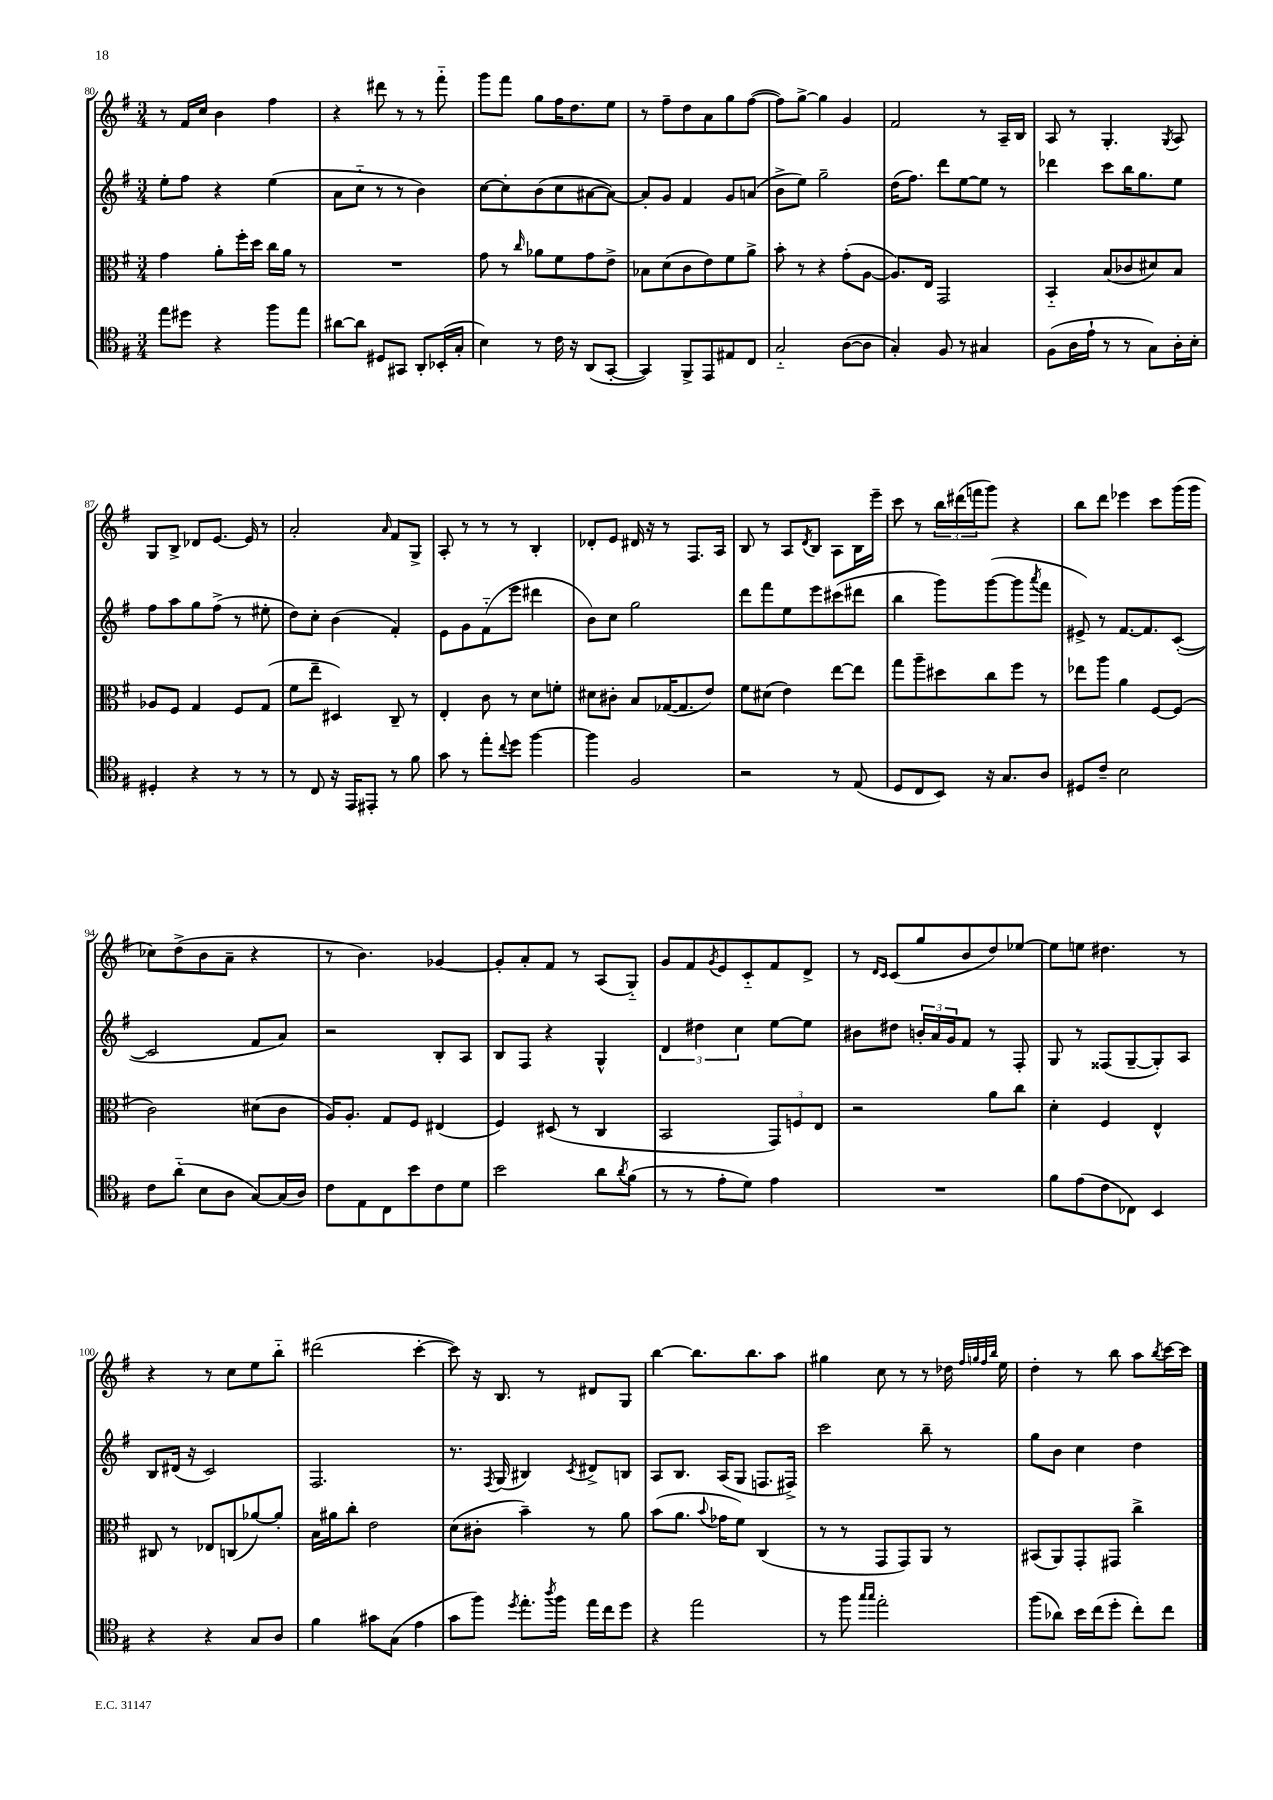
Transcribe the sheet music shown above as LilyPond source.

<<
\new StaffGroup <<
\new Staff = "s0" {
    \clef treble \key g \major \numericTimeSignature \time 3/4
    r8 fis'16 c''16 b'4 fis''4 |
    r4 dis'''8 r8 r8 fis'''8-_ |
    g'''8 fis'''8 g''8 fis''16 d''8. e''8 |
    r8 fis''8-- d''8 a'8 g''8 fis''8~( |
    fis''8) g''8~-> g''4 g'4 |
    fis'2 r8 a16-- b16 |
    a8 r8 g4.-. \acciaccatura { g8 } a8 |
    g8 b8-> des'8 e'8.~ e'16 r8 |
    a'2-. \grace { a'16 } fis'8 g8-> |
    a8-. r8 r8 r8 b4-. |
    des'8-. e'8 dis'16 r16 r8 fis8. a16 |
    b8 r8 a8 \acciaccatura { d'8 } b8 a8 b16 e'''16-- |
    c'''8 r8 \tuplet 3/2 { b''16 dis'''16( f'''16 } g'''8) r4 |
    b''8 d'''8 ees'''4 c'''8 g'''16( g'''16 |
    ces''8) d''8->( b'8 a'8-- r4 |
    r8 b'4.) ges'4~ |
    ges'8-. a'8-. fis'8 r8 a8( g8-_) |
    g'8 fis'8 \acciaccatura { g'8 } e'8 c'8-_ fis'8 d'8-> |
    r8 \grace { d'16 c'16 } c'8( g''8 b'8 d''8) ees''8~ |
    ees''8 e''8 dis''4. r8 |
    r4 r8 c''8 e''8 b''8-_ |
    dis'''2( c'''4~-. |
    c'''8) r16 b8. r8 dis'8 g8 |
    b''4~ b''8. b''8. a''8 |
    gis''4 c''8 r8 r8 des''16 \grace { fis''32 g''32 fis''32 b''32 } e''16 |
    d''4-. r8 b''8 a''8 \acciaccatura { b''8 } c'''16~ c'''16 \bar "|." |
}
\new Staff = "s1" {
    \clef treble \key g \major \numericTimeSignature \time 3/4
    e''8-. fis''8 r4 e''4( |
    a'8 c''8-_ r8 r8 b'4) |
    c''8~ c''8-. b'8( c''8 ais'8~ ais'8~) |
    ais'8-. g'8 fis'4 g'8 a'8( |
    b'8-> e''8) g''2-- |
    d''16( fis''8.) d'''8 e''8~ e''8 r8 |
    des'''4 c'''8 b''16 g''8. e''8 |
    fis''8 a''8 g''8 fis''8->( r8 eis''8-. |
    d''8) c''8-. b'4( fis'4-.) |
    e'8 g'8 fis'8-_( e'''8 dis'''4 |
    b'8) c''8 g''2 |
    d'''8 fis'''8 e''8 e'''8 cis'''8( dis'''8 |
    b''4 g'''8) g'''8~( g'''8 \acciaccatura { a'''8 } fis'''8 |
    eis'8->) r8 fis'8.~ fis'8. c'8~-.( |
    c'2 fis'8 a'8) |
    r2 b8-. a8 |
    b8 fis8 r4 g4-^ |
    \tuplet 3/2 { d'4 dis''4 c''4 } e''8~ e''8 |
    bis'8 dis''8 \tuplet 3/2 { b'16-. a'16 g'16 } fis'8 r8 fis8-. |
    g8 r8 fisis8( g8~-- g8-.) a8 |
    b8 dis'16( r16 c'2) |
    fis2. |
    r8. \acciaccatura { fis8 } g16( bis4) \acciaccatura { c'8 } dis'8-> b8 |
    a8 b8. a16( g8 f8. fis16->) |
    c'''2 b''8-- r8 |
    g''8 b'8 c''4 d''4 \bar "|." |
}
\new Staff = "s2" {
    \clef alto \key g \major \numericTimeSignature \time 3/4
    g'4 a'8-. fis''16-. d''16 c''16 a'16 r8 |
    R2. |
    g'8 r8 \grace { c''16 } aes'8 fis'8 g'8 e'8-> |
    bes8 d'8( c'8 e'8) fis'8 a'8-> |
    b'8-. r8 r4 g'8-.( a8~ |
    a8.) e16 g,2 |
    b,4-_ b8( ces'8 dis'8) b8 |
    aes8 fis8 g4 fis8 g8( |
    fis'8 e''8-- dis4) c8-- r8 |
    e4-. c'8 r8 d'8 f'8-. |
    dis'8 cis'8-. b8 ges16~( ges8. e'8) |
    fis'8 dis'8( e'4) e''8~ e''8 |
    g''8 a''8-- dis''8 c''8 fis''8 r8 |
    ees''8 a''8 a'4 fis8~ fis8( |
    c'2) dis'8( c'8 |
    a16) a8.-. g8 fis8 eis4( |
    fis4) dis8( r8 c4 |
    b,2 \tuplet 3/2 { g,8) f8 e8 } |
    r2 a'8 c''8 |
    d'4-. fis4 e4-^ |
    cis8 r8 ees8 c8( aes'8~) aes'8-. |
    b16 ais'16 c''8-. e'2 |
    d'8( cis'8-. b'4--) r8 a'8 |
    b'8( a'8. \appoggiatura { b'8 } ges'16 fis'8) c4( |
    r8 r8 g,8 g,8) a,8 r8 |
    bis,8( a,8) g,8-. gis,8 c''4-> \bar "|." |
}
\new Staff = "s3" {
    \clef tenor \key g \major \numericTimeSignature \time 3/4
    e''8 dis''8 r4 fis''8 e''8 |
    ais'8~ ais'8 dis8 gis,8 a,8-. bes,16-.( g16-. |
    b4) r8 c'16 r16 a,8( g,8~-. |
    g,4) fis,8-> e,8 eis8 c8 |
    g2-_ a8~( a8 |
    g4-.) fis8 r8 gis4 |
    fis8( a16 e'16-! r8 r8 g8) a16-. b16-. |
    dis4-. r4 r8 r8 |
    r8 c8 r16 e,16 eis,8-. r8 fis'8 |
    g'8 r8 e''8-. \appoggiatura { c''8 } d''8 fis''4~ |
    fis''4 fis2 |
    r2 r8 e8( |
    d8 c8 b,8) r16 g8. a8 |
    dis8 c'8-- b2 |
    c'8 a'8-_( b8 a8 g8~) g16( a16) |
    c'8 e8 c8 b'8 c'8 d'8 |
    b'2 a'8 \acciaccatura { a'8 } fis'8( |
    r8 r8 e'8-. d'8) e'4 |
    R2. |
    fis'8 e'8( c'8 ces8) b,4 |
    r4 r4 g8 a8 |
    fis'4 gis'8 g8( e'4 |
    g'8 fis''8) \acciaccatura { d''8 } e''8.-. \acciaccatura { a''8 } fis''16 e''16 c''16 d''8 |
    r4 e''2 |
    r8 fis''8 \grace { g''16 g''16 } e''2-. |
    fis''8( aes'8) b'16 c''16( d''8-. c''8-.) c''8 \bar "|." |
}
>>
>>
\layout { \context { \Score currentBarNumber = #80 } }
